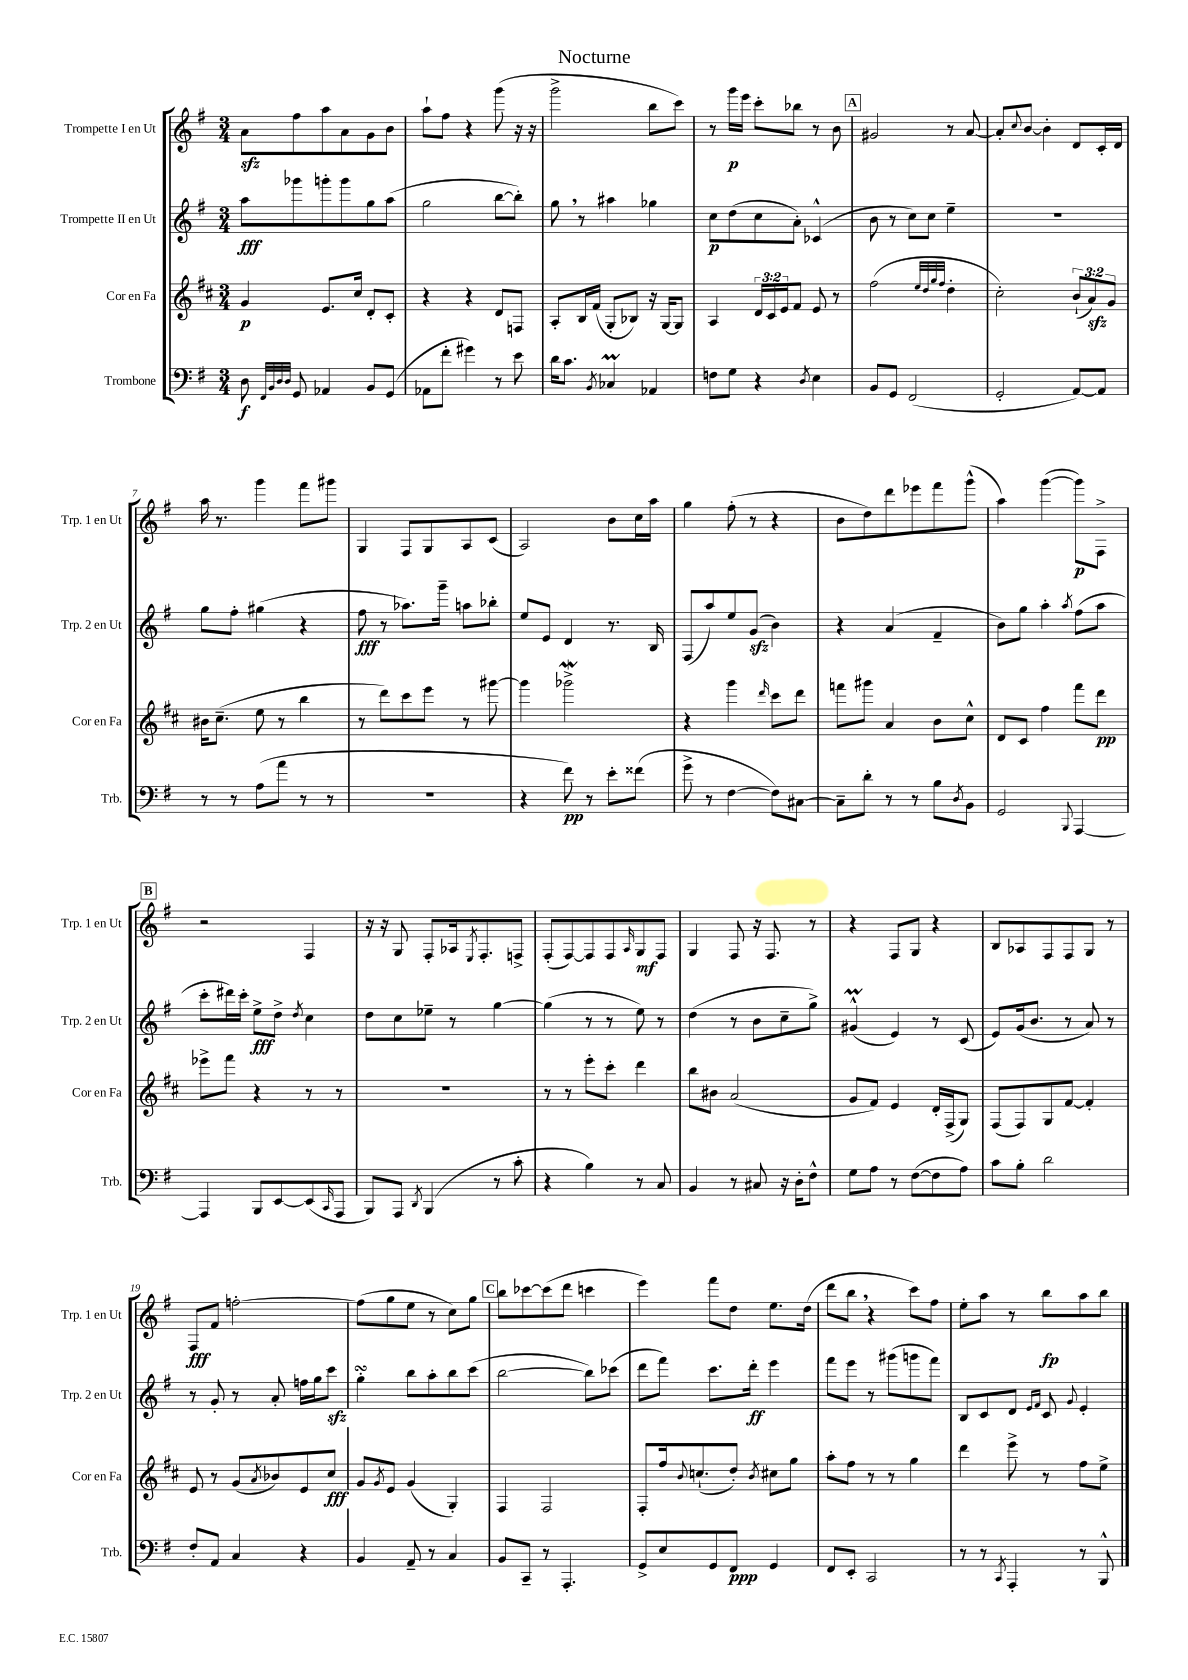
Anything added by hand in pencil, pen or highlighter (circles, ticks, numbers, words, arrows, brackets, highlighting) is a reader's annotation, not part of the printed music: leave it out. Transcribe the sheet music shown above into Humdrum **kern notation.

**kern	**kern	**kern	**kern
*staff4	*staff3	*staff2	*staff1
*clefF4	*clefG2	*clefG2	*clefG2
*k[f#]	*k[f#c#]	*k[f#]	*k[f#]
*M3/4	*M3/4	*M3/4	*M3/4
8D	4g	8aa	8a
32qqFF#	.	.	.
32qqBB	.	.	.
32qqD	.	.	.
32qqD	.	.	.
8GG	.	8ggg-	8ff#
4AA-	8.e	8ggg'	8aa
.	.	8ggg	8a
.	16cc#	.	.
8BB	8d'	8gg	8g
(8GG	8c#'	(8aa	8b
=	=	=	=
8AA-	4r	2gg	8aa`
8f#'	.	.	8ff#
4g#)	4r	.	4r
8r	8d	[8bb	(8ggg
8e	8F	8bb'])	16r
.	.	.	16r
=	=	=	=
16d	8A'	8gg	2ggg^
8.c	.	.	.
.	16B	8r	.
.	(16f#	.	.
8qBB	.	.	.
4C-	8G'	4aa#	.
.	8B-)	.	.
4AA-	16r	4gg-	8bb
.	[16G	.	.
.	8G]	.	8ccc)
=	=	=	=
8F	4A	8cc	8r
8G	.	(8dd	16ggg
.	.	.	16eee
4r	24d	8cc	8ccc'
.	24c#	.	.
.	24e	.	.
.	8f#	8a')	8bb-
8qD	.	.	.
4E	8e	(4c-^^	8r
.	8r	.	8b
=	=	=	=
8BB	(2ff#	8b	2g#
8GG	.	8r	.
(2FF#	.	8cc)	.
.	.	8cc	.
.	32qqee	.	.
.	32qqdd	.	.
.	32qqgg	.	.
.	32qqff#	.	.
.	4dd'	4ee~	8r
.	.	.	[8a
=	=	=	=
2GG'	2cc#')	2.r	8a']
.	.	.	8qqcc
.	.	.	[8b
.	.	.	4b']
[8AA)	(12b`	.	8d
.	12a)	.	.
8AA]	.	.	16c'
.	12g	.	.
.	.	.	16d
=	=	=	=
8r	16b#	8gg	16aa
.	(8.cc#~	.	8.r
8r	.	8ff#'	.
(8A	8ee	(4gg#	4ggg
8a	8r	.	.
8r	4bb	4r	8fff#
8r	.	.	8ggg#
=	=	=	=
2.r	8r	8ff#	4G
.	8ddd)	8r	.
.	8ccc#	8.aa-)	8F#
.	8eee	.	8G
.	.	16ggg~	.
.	8r	8aa	8A
.	[8ggg#	8bb-'	(8c
=	=	=	=
4r	4ggg#]	8ee	2A)
.	.	8e	.
8f#)	2ggg-^	4d	.
8r	.	.	.
8e'	.	8.r	8b
(8f##	.	.	16cc
.	.	16B	16aa
=	=	=	=
8g^	4r	(8F#	4gg
8r	.	8aa)	.
[4F#	4ggg	8ee	(8ff#'
.	.	(8g	8r
.	16qqddd	.	.
8F#])	8ccc#	4b)	4r
[8C#	8ddd	.	.
=	=	=	=
8C#~]	8fff	4r	8b
8d'	8ggg#	.	8dd)
8r	4a	(4a	8ddd
8r	.	.	8eee-
8B	8b	4f#~	8fff#
8qD	.	.	.
8BB	8cc#^^	.	(8ggg^^
=	=	=	=
2GG	8d	8b)	4aa)
.	8c#	8gg	.
.	4ff#	4aa'	([4ggg
8qqBBB	.	8qaa	.
[4AAA	8fff#	(8ff#	8ggg])
.	8ddd	8aa	8F#^
=	=	=	=
4AAA]	8eee-^	8ccc'	2r
.	8fff#	16ddd#)	.
.	.	16ccc'	.
8BBB	4r	8ee^	.
[8EE	.	8dd^	.
.	.	8qdd	.
(8EE]	8r	4cc	4F#
16qqCC	.	.	.
8AAA	8r	.	.
=	=	=	=
8BBB)	2.r	8dd	16r
.	.	.	16r
8AAA	.	8cc	8G
8qDD	.	.	.
(4BBB	.	8ee-~	8F#'
.	.	8r	16A-
.	.	.	8qE
.	.	.	8.F#'
8r	.	[4gg	.
8c'	.	.	8F^
=	=	=	=
4r	8r	(4gg]	(8F#'
.	8r	.	[8F#)
4B)	8eee'	8r	8F#]
.	8ccc#'	8r	8F#
.	.	.	16qqA
8r	4ddd	8ee)	8G
8C	.	8r	8F#
=	=	=	=
4BB	8bb	(4dd	4G
.	8b#	.	.
8r	(2a	8r	8F#
8C#	.	8b	16r
.	.	.	8.F#
16r	.	8cc~	.
16D'	.	.	.
8F#^^	.	8gg^)	8r
=	=	=	=
8G	8g	(4g#^^	4r
8A	8f#)	.	.
8r	4e	4e)	8F#
([8F#	.	.	8G
8F#]	16d'	8r	4r
.	(16F#^	.	.
8A)	8G)	(8c	.
=	=	=	=
8c	(8F#	8e)	8B
8B'	8F#)	(16g	8A-
.	.	8.b	.
2d	8G	.	8F#
.	[8f#	8r	8F#
.	4f#']	8a)	8G
.	.	8r	8r
=	=	=	=
8F#'	8e	8r	8F#
8AA	8r	8g'	8f#
4C	(8g	8r	[2ff'
.	8qa	.	.
.	8b-)	8a'	.
4r	8e	16ff	.
.	.	16gg	.
.	8cc#	8ccc	.
=	=	=	=
4BB	8g	4gg'	(8ff]
.	8qg	.	.
.	8e	.	8gg
8AA~	(4g	8bb	8ee
8r	.	8aa'	8r
4C	4G')	8bb	8cc)
.	.	(8ccc	8gg
=	=	=	=
8BB	4F#	[2bb	8bb
8CC~	.	.	[8ccc-
8r	2F#	.	(8ccc-]
4.AAA'	.	.	8ddd
.	.	8bb])	4ccc
.	.	(8ccc-	.
=	=	=	=
8GG^	8F#'	8ddd	4eee)
8E	16ff#	8fff#)	.
.	8qqb	.	.
.	(8.cc`	.	.
8GG	.	8.ccc	8fff#
8FF#	8dd')	.	8dd
.	.	16ddd'	.
.	8qb	.	.
4GG	8cc#	4eee	8.ee
.	8gg	.	.
.	.	.	(16dd
=	=	=	=
8FF#	8aa'	8fff#	8ddd
8EE'	8ff#	8eee	8bb
2CC	8r	8r	4r
.	8r	(8ggg#	.
.	4gg	8ggg	8ccc)
.	.	8fff#)	8ff#
=	=	=	=
8r	4ddd	8B	8ee'
8r	.	8c	8aa
8qCC	.	.	.
4AAA'	8eee^	8d	8r
.	.	16qqe	.
.	.	16qqf#	.
.	8r	8c	8bb
.	.	8qqg	.
8r	8ff#	4e'	8aa
8BBB^^	8ee^	.	8bb
==	==	==	==
*-	*-	*-	*-
